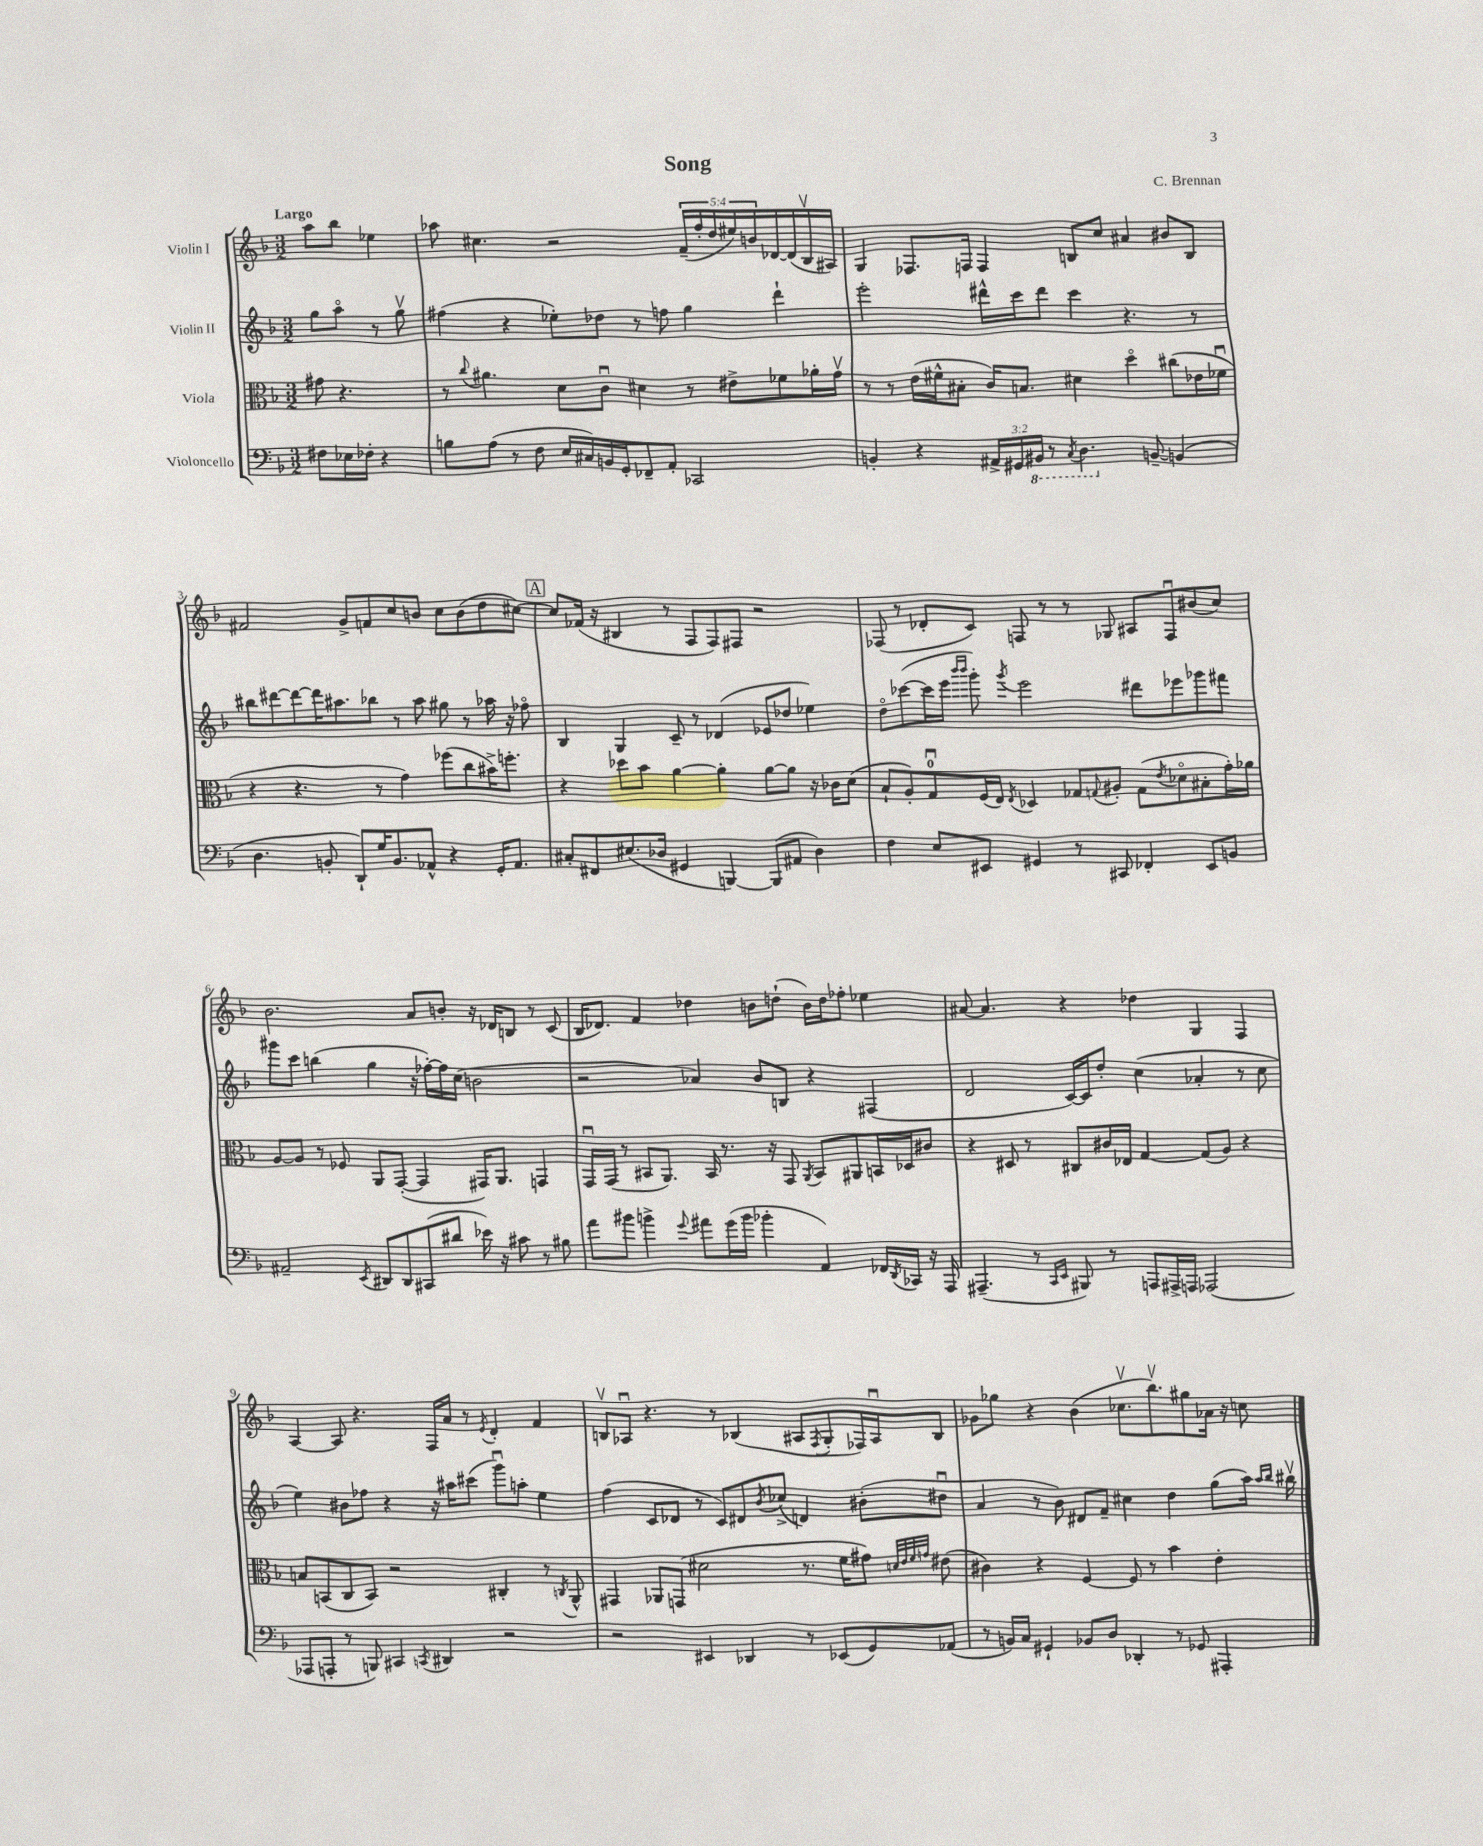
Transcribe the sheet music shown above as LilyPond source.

\header { title = "Song" composer = "C. Brennan" }
<<
\new StaffGroup <<
\new Staff = "s0" \with { instrumentName = "Violin I" } {
    \clef treble \key f \major \numericTimeSignature \time 3/2 \override Staff.TupletNumber.text = #tuplet-number::calc-fraction-text \partial 2 \tempo "Largo"
    a''8 bes''8 ees''4 |
    aes''8 cis''4. r2 \tuplet 5/4 { f'16--( f''16-. d''16 eis''16) b'16 } des'16~ des'16( bes16\upbow ais16) |
    g4 fes8. f16 f4 b8 c''8 ais'4 bis'8 b8 |
    fis'2 g'8-> f'8 c''8 b'8 c''8 b'8( d''8 cis''8~) |
    \mark \markup { \box "A" } cis''8 fes'16( r16 bis4 r8 f8 f8) fis8 r2 |
    fes8( r8 des'8-. c'8) f8 r8 r8 ges8 ais8 f8\downbow bis'8( c''8) |
    bes'2. a'8 b'8-. r16 des'16 b8 r8 c'8( |
    bes16 des'8.) f'4 des''4 b'8 d''8-!( b'16) d''16 fes''8-. ees''4 |
    ais'8~ ais'4. r4 des''4 g4 f4 |
    a4~ a8 r4. f16 a'16 r8 \acciaccatura { e'8 } d'4-. f'4 |
    b8\upbow aes8\downbow r4. r8 bes4( ais8 \acciaccatura { f8 } g8-. fes16) ais16\downbow bes8 |
    ges'8 ges''8 r4 bes'4( ces''8.\upbow bes''8.\upbow) gis''8 aes'16 r16 c''8 \bar "|." |
}
\new Staff = "s1" \with { instrumentName = "Violin II" } {
    \clef treble \key f \major \numericTimeSignature \time 3/2 \partial 2
    g''8 a''8\flageolet r8 g''8\upbow |
    fis''4( r4 ees''8-.) des''8 r8 f''8 g''4 d'''4-! |
    e'''2-. dis'''16-^ c'''16 dis'''8 c'''4 r4. r8 |
    bis''8 dis'''8~ dis'''8~ dis'''16 ais''8. bes''8 r8 ais''8 gis''8 r8 aes''16 r16 fes''8\flageolet |
    \mark \markup { \box "A" } bes4 g4 c'8-- r8 des'4( ees'8 des''8 ees''4) |
    d''8\flageolet ces'''8~( ces'''16 e'''16 \grace { bes'''16 bes'''16 } g'''8-.) \acciaccatura { g'''8 } e'''2 dis'''8 ees'''8 ges'''8 fis'''8 |
    gis'''8 c'''8 b''4( g''4 r16 fes''16~-.) fes''16 c''16( b'2 |
    r2 aes'4) bes'8 b8 r4 fis4( |
    d'2 c'16~) c'16 d''8-. c''4( aes'4-. r8 c''8 |
    e''4) bis'8 fes''8 r4 r16 ais''16 cis'''8( g'''8\downbow) a''8-. e''4 |
    f''4( c'8 des'8 r8 c'8) dis'8 \acciaccatura { bes'8 } ces''8->( d'4) bis'8-.( dis''8\downbow |
    a'4 r8 bes'8) dis'8 f'8-- cis''4 d''4 g''8( a''16) \grace { a''16 bes''16 } bis''16\upbow \bar "|." |
}
\new Staff = "s2" \with { instrumentName = "Viola" } {
    \clef alto \key f \major \numericTimeSignature \time 3/2 \partial 2
    gis'8 r4. |
    r8 \appoggiatura { c''8 } ais'4. d'8 c'8\downbow dis'4 r8 eis'8-> fes'8 aes'16-. g'16\upbow |
    r8 r8 e'16( fis'16-^ bis8-. c'16) b8. dis'4 d''4\flageolet cis''8( ees'16 fes'16\downbow |
    r4 r4. r8 g'4) fes''8( c''8 bis'16->) f''8.-. |
    \mark \markup { \box "A" } r4 des''8 bes'8 a'4~ a'4-. a'8~ a'8 r16 ces'16 d'8( |
    bes8-! a8-.) g8-0\downbow f16( e16) \acciaccatura { e8 } des4 ges8 \appoggiatura { g8 } ais8-. g8( \acciaccatura { e'8 } des'8\flageolet bis8-. g'16-.) aes'16 |
    a8~ a8 r8 fes8 a,8 g,8~-.( g,4 gis,16) a,8. g,4 |
    g,16\downbow g,16( r8 bis,8 a,8.) bis,16 r8. r16 g,8 \acciaccatura { a,8 } bis,8 ais,8 b,16 des16 cis'8 |
    r4 dis8 r8 cis8 cis'16 ees16 g4~ g8( a8) r4 |
    b8 b,8( c8 b,8) r2 cis4-. r8 \acciaccatura { c8 } a,8-^ |
    gis,4 aes,8 g,8( dis'2 r8. f'16 gis'8) \grace { d'32 e'32 f'32 g'32 } eis'8( |
    cis'4) r4 f4~ f8 r8 bes'4 e'4-. \bar "|." |
}
\new Staff = "s3" \with { instrumentName = "Violoncello" } {
    \clef bass \key f \major \numericTimeSignature \time 3/2 \override Staff.TupletNumber.text = #tuplet-number::calc-fraction-text \partial 2
    fis8 ees16 fes16-. r4 |
    b8 a8( r8 f8 e16 cis16) b,16 g,16-. fes,8-- a,8-. ces,2 |
    b,4-. r4 \tuplet 3/2 { ais,16-> gis,16 \ottava #-1 bis,,16 } r8 \acciaccatura { c,8 } d,4. \ottava #0 b,!8~-- b,!4( |
    d4. b,8-. d,8-!) g16 b,8. aes,8-^ r4 g,16-. aes,8. |
    \mark \markup { \box "A" } cis8-. fis,8 eis8.( des16 gis,4 b,,4~) b,,8( ais,8 des4) |
    f4 e8 eis,8 gis,4 r8 cis,8 fes,4-. eis,8 b,8 |
    ais,2-- \acciaccatura { e,8 } dis,8 dis,8 cis,8( dis'8 ees'16) r16 cis'8 r8 bis8 |
    a'8 bis'8 b'4-> \appoggiatura { g'8 } ais'8 g'16( b'16 bes'4-. a,4) fes,16 \acciaccatura { d,8 } ces,16 r16 a,,16 |
    ais,,4.--( r8 \grace { c,16 e,16 } bis,,8) r8 a,,8 ais,,16-> a,,16 aes,,2( |
    aes,,8 a,,8-. r8 b,,8) cis,4 \acciaccatura { c,8 } dis,4 r2 |
    r2 eis,4 des,4 r8 ees,8( g,8) aes,8( |
    r8 b,16) c16 gis,4-! bes,8 d8 des,4-. r8 ges,8 ais,,4-. \bar "|." |
}
>>
>>
